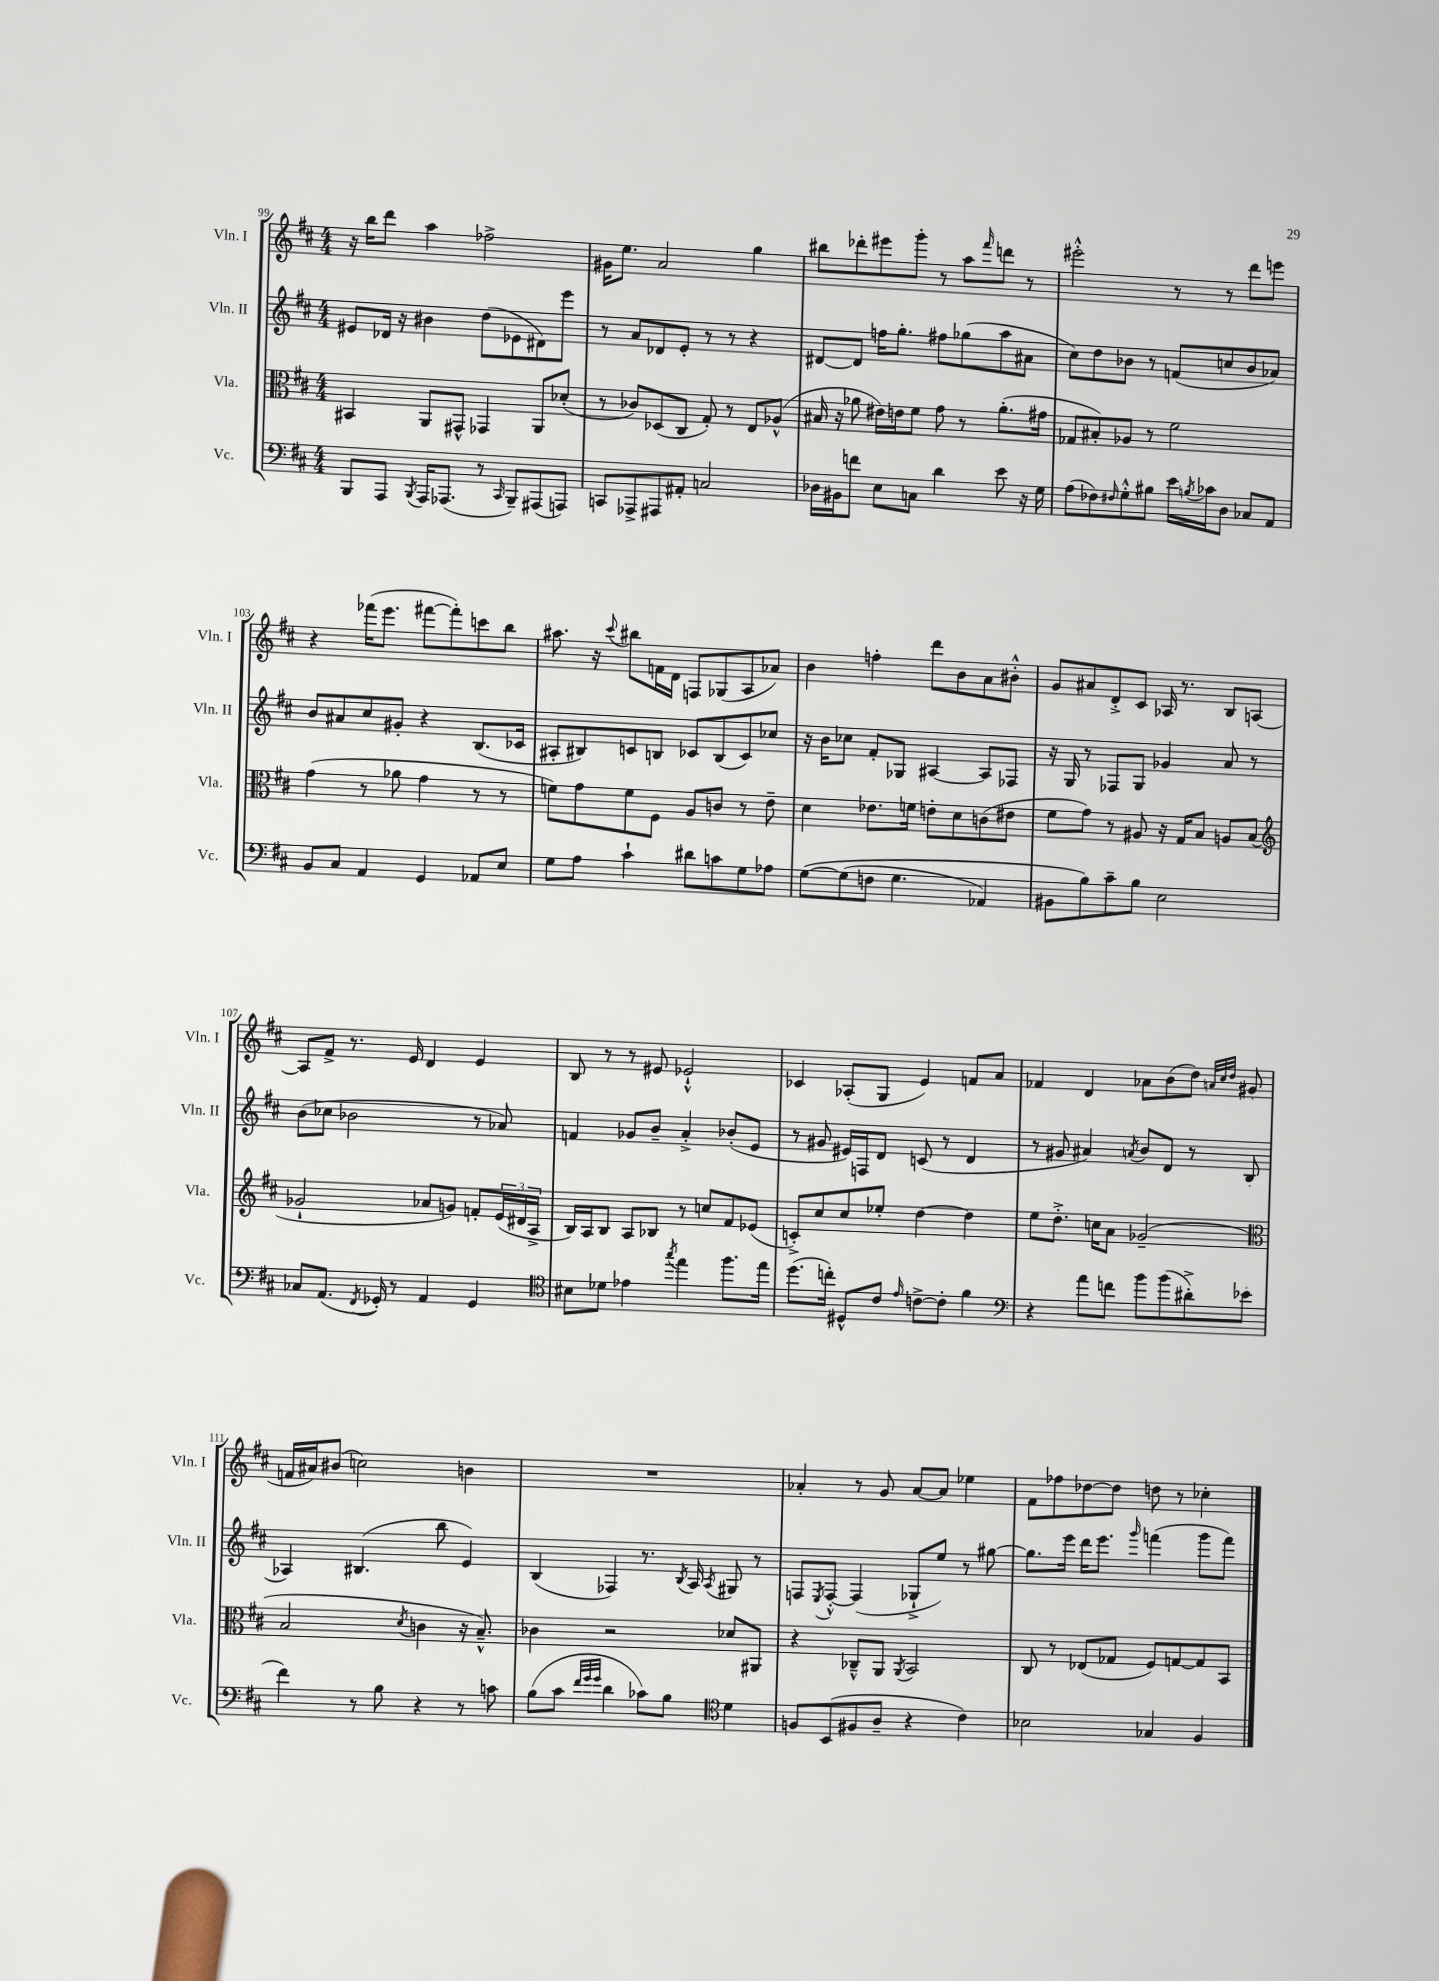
<<
\new StaffGroup <<
\new Staff = "s0" \with { instrumentName = "Vln. I" shortInstrumentName = "Vln. I" } {
    \clef treble \key d \major \numericTimeSignature \time 4/4
    r16 b''16 d'''8 a''4 fes''2-> |
    gis'16 e''8. a'2 g''4 |
    bis''8 des'''8-. eis'''8 g'''8-. r8 a''8 \grace { fis'''16 } d'''8 r8 |
    eis'''2-.-^ r8 r8 d'''8 e'''8 |
    r4 fes'''16( e'''8. fis'''8~ fis'''8-.) c'''8 b''8 |
    ais''8. r16 \appoggiatura { cis'''8 } bis''8 f'16 d'16 f8 ges8( a8 aes'8) |
    b'4 f''4-. d'''8 b'8 a'8 bis'8-.-^ |
    g'8 ais'8 d'8-.-> cis'8 aes16 r8. b8 a8~ |
    a8 fis'8-> r8. e'16 d'4 e'4 |
    b8 r8 r8 eis'8 ees'2-!-^ |
    ces'4 aes8-.( g8 e'4) f'8 a'8 |
    fes'4 d'4 aes'8 b'8( d''8) \grace { a'32 cis''32 d''32 } gis'8( |
    f'16 ais'16) bis'8( c''2) b'4 |
    R1 |
    aes'4-. r8 g'8 aes'8~ aes'8 ees''4 |
    fis'8 fes''8 des''8~ des''8 d''8 r8 ces''4-. \bar "|." |
}
\new Staff = "s1" \with { instrumentName = "Vln. II" shortInstrumentName = "Vln. II" } {
    \clef treble \key d \major \numericTimeSignature \time 4/4
    eis'8 des'16 r16 bis'4 d''8( ees'8 dis'8) e'''8 |
    r8 a'8 des'8 e'8-. r8 r8 r4 |
    dis'8~ dis'8 f''16 g''8.-. fis''8 ges''8( a''8 ais'8 |
    cis''8) d''8 bes'8 r8 f'8( c''8 bes'8 aes'8) |
    b'8 ais'8 cis''8 gis'8-. r4 b8.( ces'16 |
    ais8-. bis8) c'8 b8 ces'8 b8( ces'8) ces''8 |
    r16 b'16 ces''8 fis'8-. ges8 ais4~ ais8 fes8 |
    r16 g16 r8 fes8 g8 ges'4 a'8 r8 |
    b'8( ces''8 bes'2 r8 aes'8) |
    f'4 ges'8 b'8-- a'4-.-> bes'8-.( e'8 |
    r8 gis'8 eis'16) f16 d'8 c'8( r8 d'4 |
    r8 gis'8 ais'4) \acciaccatura { a'8 } b'8 d'8 r8 b8( |
    aes4) bis4.( b''8 e'4) |
    b4( fes4) r8. \acciaccatura { b8 } a16 \acciaccatura { a8 } gis8 r8 |
    f8 \acciaccatura { e8 } f8~-.-^ f4( ges8-!-> e''8) r8 gis''8~ |
    gis''8. e'''16 d'''16 e'''8. \grace { g'''16 } f'''4( g'''8 f'''8) \bar "|." |
}
\new Staff = "s2" \with { instrumentName = "Vla." shortInstrumentName = "Vla." } {
    \clef alto \key d \major \numericTimeSignature \time 4/4
    bis,4 a,8 gis,8-^ ges,4 a,8 des'8-.( |
    r8 ces'8) des8( cis8 g8-.) r8 e8 aes8-^( |
    bis16 r16 aes'8 eis'16) e'16 fis'8 g'8 r8 aes'8.-.( gis'16 |
    ges8 bis8-.) aes8 r8 fis'2 |
    g'4( r8 aes'8 g'4 r8 r8 |
    f'8) g'8 f'8 fis8 a8 c'8 r8 e'8-- |
    d'4 ees'8. f'16 e'8-. d'8 c'8( eis'8 |
    fis'8 g'8) r8 ais8 r16 g16 b8 a8 b8( |
    \clef treble ges'2-! aes'8 g'8) f'8-. \tuplet 3/2 { e'16( dis'16 a16-> } |
    b16) a16 b8 a8 bes8 r8 c''8 fis'8 ees'8( |
    c'8-.->) cis''8 cis''8 ees''8-. d''4~ d''4 |
    e''8 d''8.-.-> c''16 a'8 ges'2--( |
    \clef alto b2 \acciaccatura { d'8 } c'4 r16 b8.---^) |
    ces'4 r2 des'8 ais,8 |
    r4 ces8---^ a,8 \acciaccatura { a,8 } b,2 |
    cis8 r8 ees8( ges8 fis8) g8~ g8 b,8 \bar "|." |
}
\new Staff = "s3" \with { instrumentName = "Vc." shortInstrumentName = "Vc." } {
    \clef bass \key d \major \numericTimeSignature \time 4/4
    b,,8 a,,8 \acciaccatura { b,,8 } a,,16 aes,,8.( r8 \grace { cis,16 } b,,8--) ais,,8( a,,8) |
    c,8 aes,,8-> ais,,8 ais,8-. c2 |
    des16 bis,16 f'8 e8 c8 d'4 e'8 r16 g16 |
    a8( fes8) \grace { fis16 } g8-.-^ bis8 e'16 \acciaccatura { b8 } ces'16 d8 ces8 a,8 |
    b,8 cis8 a,4 g,4 aes,8 e8 |
    g8 a8 cis'4-! dis'8 c'8 g8 aes8 |
    g8~\( g8( f8 g4. aes,4) |
    bis,8 b8\) cis'8-- b8 e2 |
    ces8 a,8.( \acciaccatura { fis,8 } ges,16-.) r8 a,4 ges,4 |
    \clef tenor bis8 des'8 ees'4 \acciaccatura { g''8 } e''4 fis''8. e''16 |
    d''8.( c''16-.) dis8-^ cis'8 \grace { e'16 } c'8~-> c'8-. fis'4 |
    \clef bass r4 a'8 f'8 b'8 b'8( dis'8-.->) ees'8( |
    fis'4) r8 b8 r4 r8 c'8 |
    b8( cis'8 \grace { fis'32 g'32 g'32 } d'4 ces'8) b8 \clef tenor d'4 |
    f8 b,8( fis8 a8-- r4 cis'4) |
    bes2 ges4 fis4 \bar "|." |
}
>>
>>
\layout { \context { \Score currentBarNumber = #99 } }
